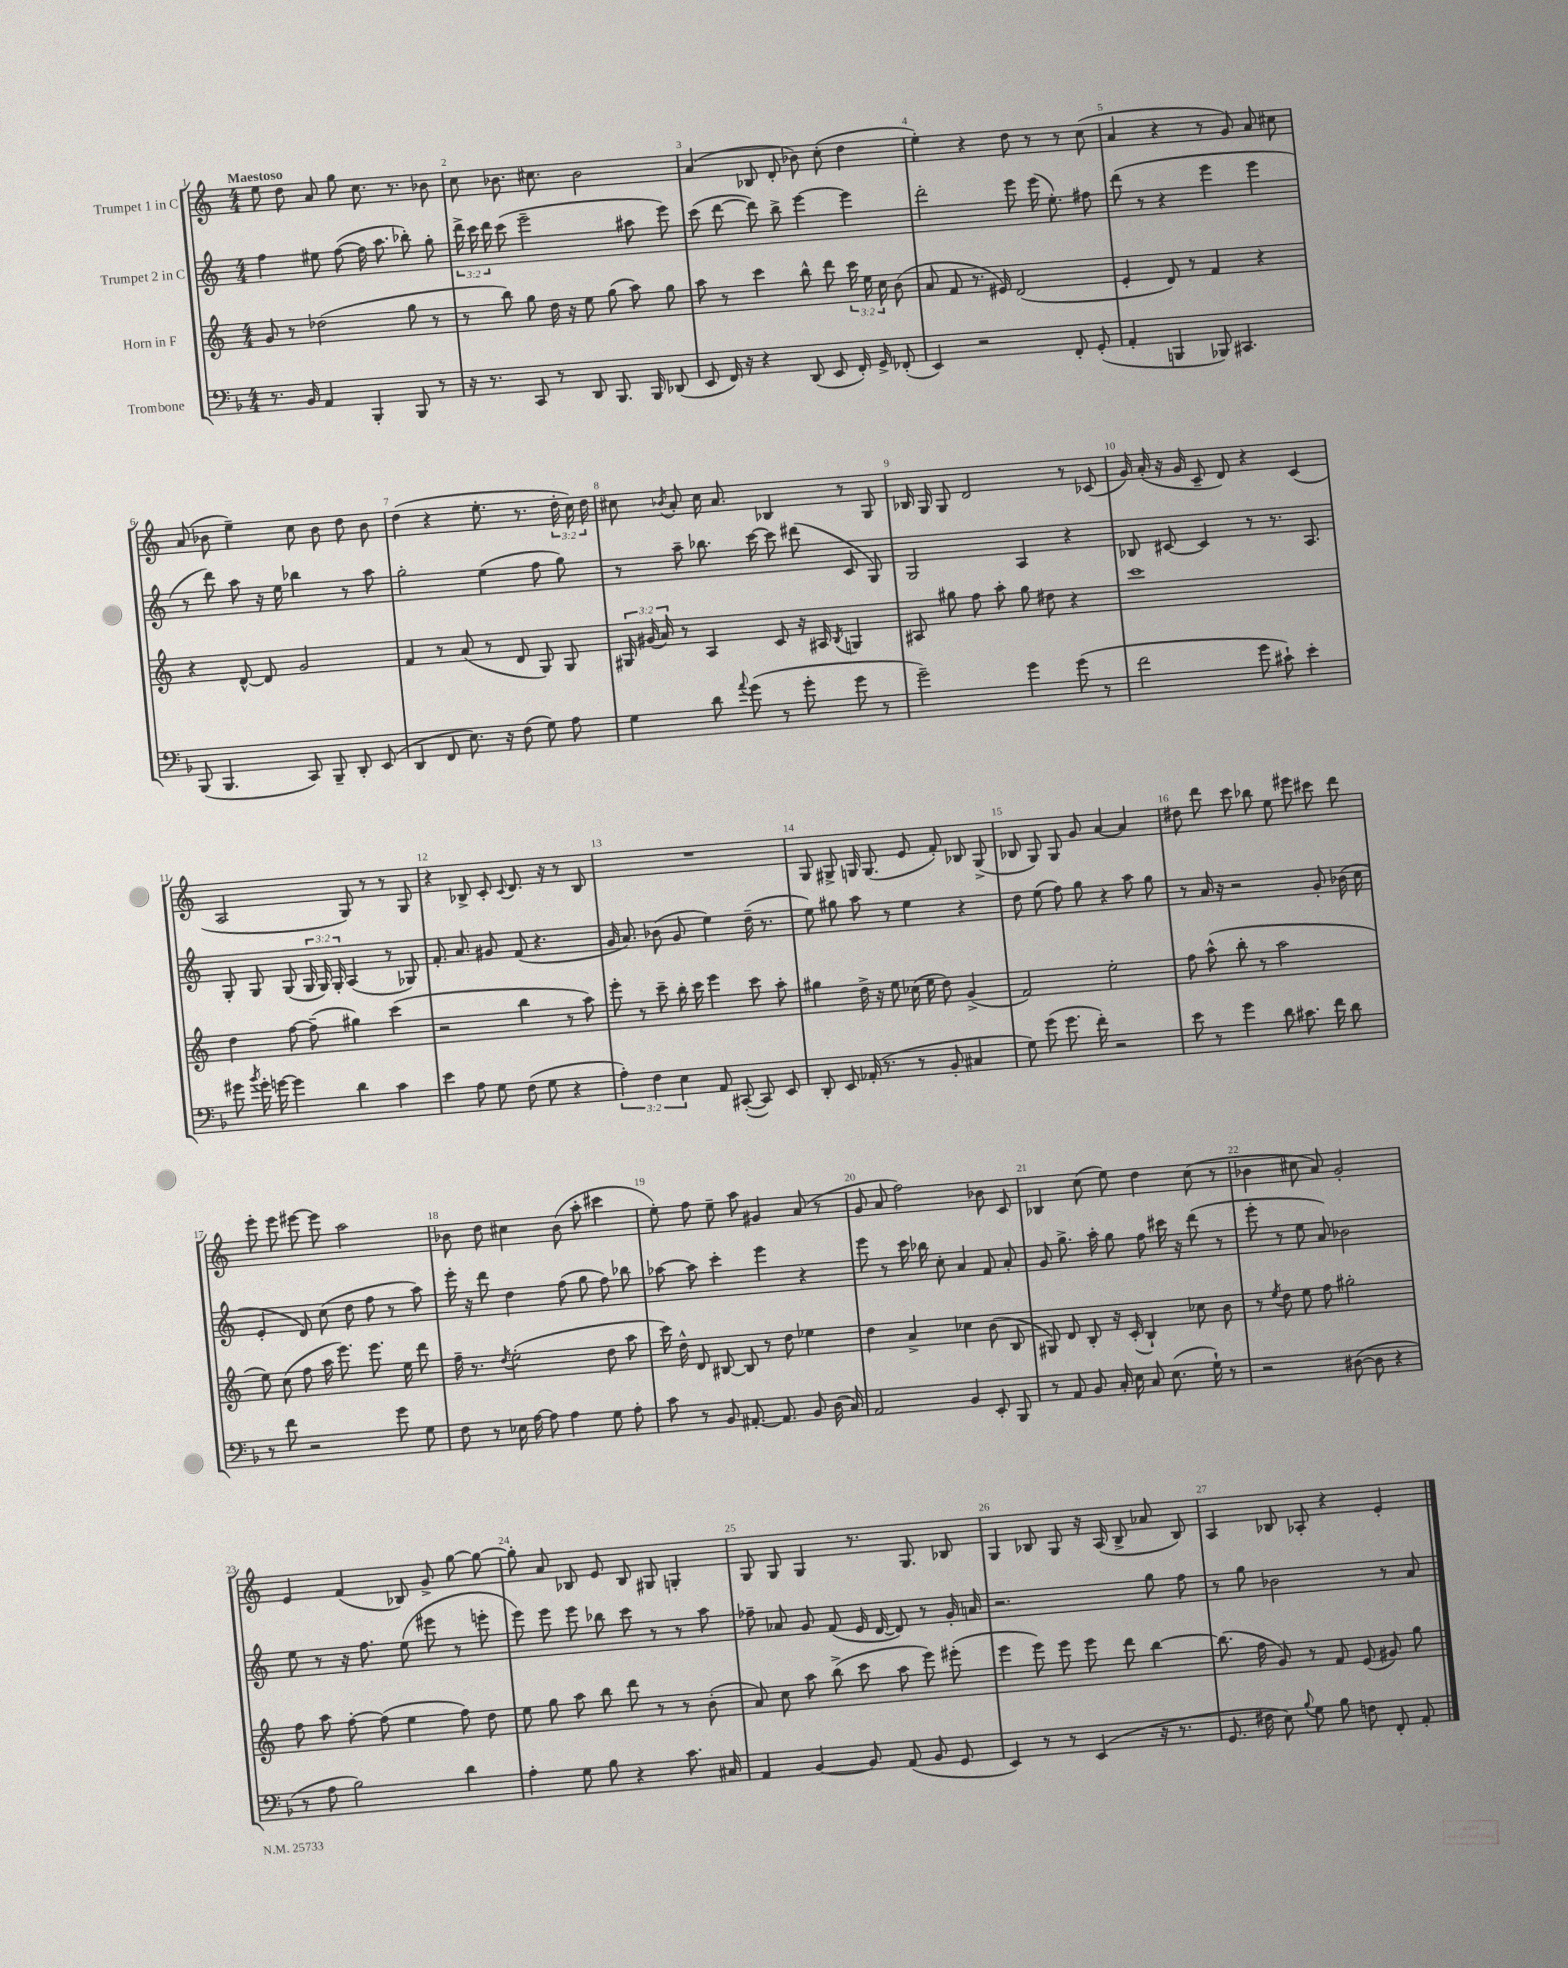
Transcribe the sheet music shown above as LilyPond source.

<<
\new StaffGroup <<
\new Staff = "s0" \with { instrumentName = "Trumpet 1 in C" } {
    \clef treble \key c \major \numericTimeSignature \time 4/4 \override Staff.TupletNumber.text = #tuplet-number::calc-fraction-text \tempo "Maestoso"
    \autoBeamOff e''8 d''8 a'8 g''8 c''8. r8. bes'8 |
    c''8 bes'8. cis''8. bes'2 |
    a'4( bes8 d'8-. bes'8) c''8-.( d''4 |
    e''4-.) r4 d''8 r8 r8 c''8( |
    a'4 r4 r8 g'8) a'8 cis''8 |
    a'8( bes'8 e''4--) c''8 bes'8 d''8 bes'8 |
    d''4( r4 e''8.-. r8. \tuplet 3/2 { d''16-. c''16) d''16 } |
    cis''8 \acciaccatura { bes'8 } a'8-. cis''16 a'8. bes4 r8 g8 |
    bes16 g16 g8 d'2 r8 ces'8( |
    g'16) a'16-.( r16 g'16 c'8-- d'8) r4 c'4( |
    a2 g8) r8 r8 g8 |
    r4 bes8-> c'8-. \appoggiatura { c'8 } d'8. r16 r8 bes8 |
    R1 |
    g8 gis8-> g16 g8.( e'8 f'8-.) bes8 g8->( |
    bes8 g8) g8 g'8 a'4~ a'4 |
    dis''8 d'''8 c'''8 bes''8 e''8 eis'''8 cis'''8 d'''8 |
    e'''8-. e'''8 eis'''8~ eis'''8 a''2 |
    bes'8 d''8 cis''4 bes'8( a''8-. cis'''4 |
    e''8-.) f''8 e''8-- a''8 gis'4 a'8( r8 |
    g'8 a'8 f''2) bes'8 c'8 |
    bes4 c''8( e''8) d''4 c''8( r8 |
    bes'4 cis''8 a'8) g'2-. |
    e'4 f'4( bes8) g'8-> g''8~ g''8~ |
    g''8-. a'8 bes8 e'8 bes8 gis8 g4-. |
    g8 g8 g4 r8. g8. bes8 |
    g4 bes8 g8 r16 a16( bes8-> aes'8 bes8) |
    a4 bes8 aes8-. r4 e'4-. \bar "|." |
}
\new Staff = "s1" \with { instrumentName = "Trumpet 2 in C" } {
    \clef treble \key c \major \numericTimeSignature \time 4/4 \override Staff.TupletNumber.text = #tuplet-number::calc-fraction-text
    \autoBeamOff f''4 eis''8 f''8~( f''16 a''8. bes''8-.) g''8-. |
    \tuplet 3/2 { d'''16-> c'''16 d'''16 } c'''8( e'''2-- ais''8 e'''8) |
    c'''8( d'''8~ d'''8) b''8-> e'''4~ e'''4 |
    d'''2-. e'''8 e'''16( e''8.-.) fis''8 |
    d'''8( r8 r4 e'''4 e'''4 |
    r8 d'''8) a''8 r16 e''16 bes''4 r8 a''8 |
    g''2-. e''4( f''8 g''8) |
    r8 a''8-- bes''8. c'''16~ c'''8 dis'''8( c'8 g8) |
    g2 a4 r4 |
    bes8 cis'8~ cis'4 r8 r8. a8. |
    g8-. g8 g8( \tuplet 3/2 { g16 g16) g16-. } a4( r8 ges8) |
    f'8.-. a'8. gis'8 f'8( r4. |
    g'16 a'8.) bes'8( g'8 e''4) d''16--( r8. |
    e''8) gis''8 a''8 r8 e''4 r4 |
    d''8 e''8( f''8) g''8 r4 a''8 g''8 |
    r8 a'16 r16 r2 g'8-. bes'16( c''16 |
    e'4-. d'8) c''8( d''8 f''8 r8 a''8) |
    e'''16-. r16 d'''8 d''4 f''8( g''8 f''8) bes''8 |
    aes''8~ aes''8 c'''4-. e'''4 r4 |
    e'''8 r8 c'''16 bes''16 c''8-. a'4 f'8 a'8-. |
    g'8 g''8.-> a''16-. g''8 f''8 cis'''16 r16 d'''8( r8 |
    e'''8-. r8 e''8 a'8) bes'2 |
    e''8 r8 r16 f''8. e''8( eis'''8 r8 e'''8-. |
    e'''8) e'''8 e'''8 bes''8 c'''8 r8 r8 a''8 |
    fes''8-- aes'8 g'8 f'8( e'16 d'16~ d'8) r8 g'16-. a'16 |
    r2. g''8 f''8 |
    r8 g''8 bes'2 r8 a'8 \bar "|." |
}
\new Staff = "s2" \with { instrumentName = "Horn in F" } {
    \clef treble \key c \major \numericTimeSignature \time 4/4 \override Staff.TupletNumber.text = #tuplet-number::calc-fraction-text
    \autoBeamOff g'8 r8 des''2( g''8 r8 |
    r8 b''8) g''8 d''16 r16 e''8 g''8( a''8) g''8 |
    a''8 r8 c'''4 b''8-^ d'''8 \tuplet 3/2 { c'''16 e''16 c''16 } b'8( |
    a'8 f'8 r8. eis'16) d'2( |
    e'4-. d'8) r8 f'4 r4 |
    r4 d'8~-^ d'8 g'2 |
    f'4 r8 a'8( r8 d'8 g8) g8 |
    \tuplet 3/2 { gis16 gis'16( a'16) } r8 a4 c'8 r16 ais16 \acciaccatura { b8 } g4 |
    ais8 gis''8 f''8 a''8-. gis''8 dis''8 r4 |
    c'''1 |
    d''4 f''8~ f''8--( gis''4) c'''4( |
    r2 b''4 r8 a''8) |
    e'''8-. r8 c'''8-- b''16-. c'''16 e'''4 c'''8 a''8-. |
    gis''4 d''16-> r16 e''8 ces''16( e''16 d''8) g'4->( |
    f'2) e''2-. |
    f''8 a''8-^( b''8-. r8 a''2 |
    e''8) c''8( f''8 a''16 e'''8.) e'''8. e''16 d'''8 |
    f''16-- r8. \acciaccatura { d''8 } e''2-.( d''8 a''8 |
    c'''16) d''16-^ d'8 bis8~ bis8 r8 d''8 ees''4 |
    d''4 a'4-> ces''4 b'8( b8 |
    gis8) d'8 b8-. r16 c'16-.( b4-!) ces''8 b'8 |
    r8 \acciaccatura { e''8 } d''8 e''8 f''8 gis''2-. |
    f''8 a''8 f''8~-. f''8( e''4 f''8) d''8 |
    e''8 g''8 a''8 b''8 d'''8 r8 r8 b'8-.( |
    a'8) c''8 a''8 b''8->( c'''8 a''8 e'''8) eis'''8-.( |
    e'''4 e'''8) e'''8 e'''8 d'''8 b''4~ |
    b''8.( f''16 g'8) r8 f'8 e'8( gis'8) g''8 \bar "|." |
}
\new Staff = "s3" \with { instrumentName = "Trombone" } {
    \clef bass \key f \major \numericTimeSignature \time 4/4 \override Staff.TupletNumber.text = #tuplet-number::calc-fraction-text
    \autoBeamOff r8. bes,16 a,4 bes,,4-. bes,,8 r8 |
    r16 r8. c,8 r8 d,8 bes,,8. bes,,16 des,8( |
    e,8 f,16) r16 r4 d,8( e,8 f,16-.) g,16-> fes,8-.( |
    e,4) r2 f,8-. g,8-.( |
    a,4-. b,,4 bes,,8) cis,4. |
    bes,,8( bes,,4. c,8) bes,,8-- d,8-. e,8( |
    d,4 f,8 e8.) r16 f8( g8) a8 |
    g4 d'8 \appoggiatura { a'8 } g'8( r8 g'8-. g'8 r8 |
    g'2--) g'4 g'8( r8 |
    f'2 g'8 cis'8-!) e'4-. |
    gis'8 \acciaccatura { bes'8 } gis'16-. g'16~ g'4 d'4 c'4 |
    e'4 a8 g8 f8( g8 r4 |
    \tuplet 3/2 { a4-.) f4 e4 } a,8 cis,8~-.( cis,8) e,8 |
    d,8-. e,8 aes,16-.( r8. r8 bes,8-. cis4 |
    g8) g'8( g'8. f'16-.) r2 |
    e'8 r8 g'4 d'8 cis'8. f'16 d'8 |
    r8 f'8 r2 g'8 g8 |
    f8 r8 ees16 a16~ a8 a4 g8 a8-. |
    c'8 r8 bes,8 ais,8.~-. ais,8. bes,8 d16( c16) |
    a,2 bes,4 e,8-. bes,,8 |
    r8 a,8 bes,8 c16-. e16 c8 e8.( g16-!) r8 |
    r2 dis8~( dis8 r4 |
    r8 a8 bes2) d'4 |
    a4-. g8 bes8 r4 c'8. cis16 |
    a,4 bes,4~ bes,8 a,8( bes,8 g,8 |
    e,4) r8 r8 e,4( r16 r8. |
    g,8. fis16 e8) \appoggiatura { bes8 } g8 bes8 f8 f,8-. a,8-. \bar "|." |
}
>>
>>
\layout { \context { \Score \override BarNumber.break-visibility = ##(#f #t #t) barNumberVisibility = #all-bar-numbers-visible } }
